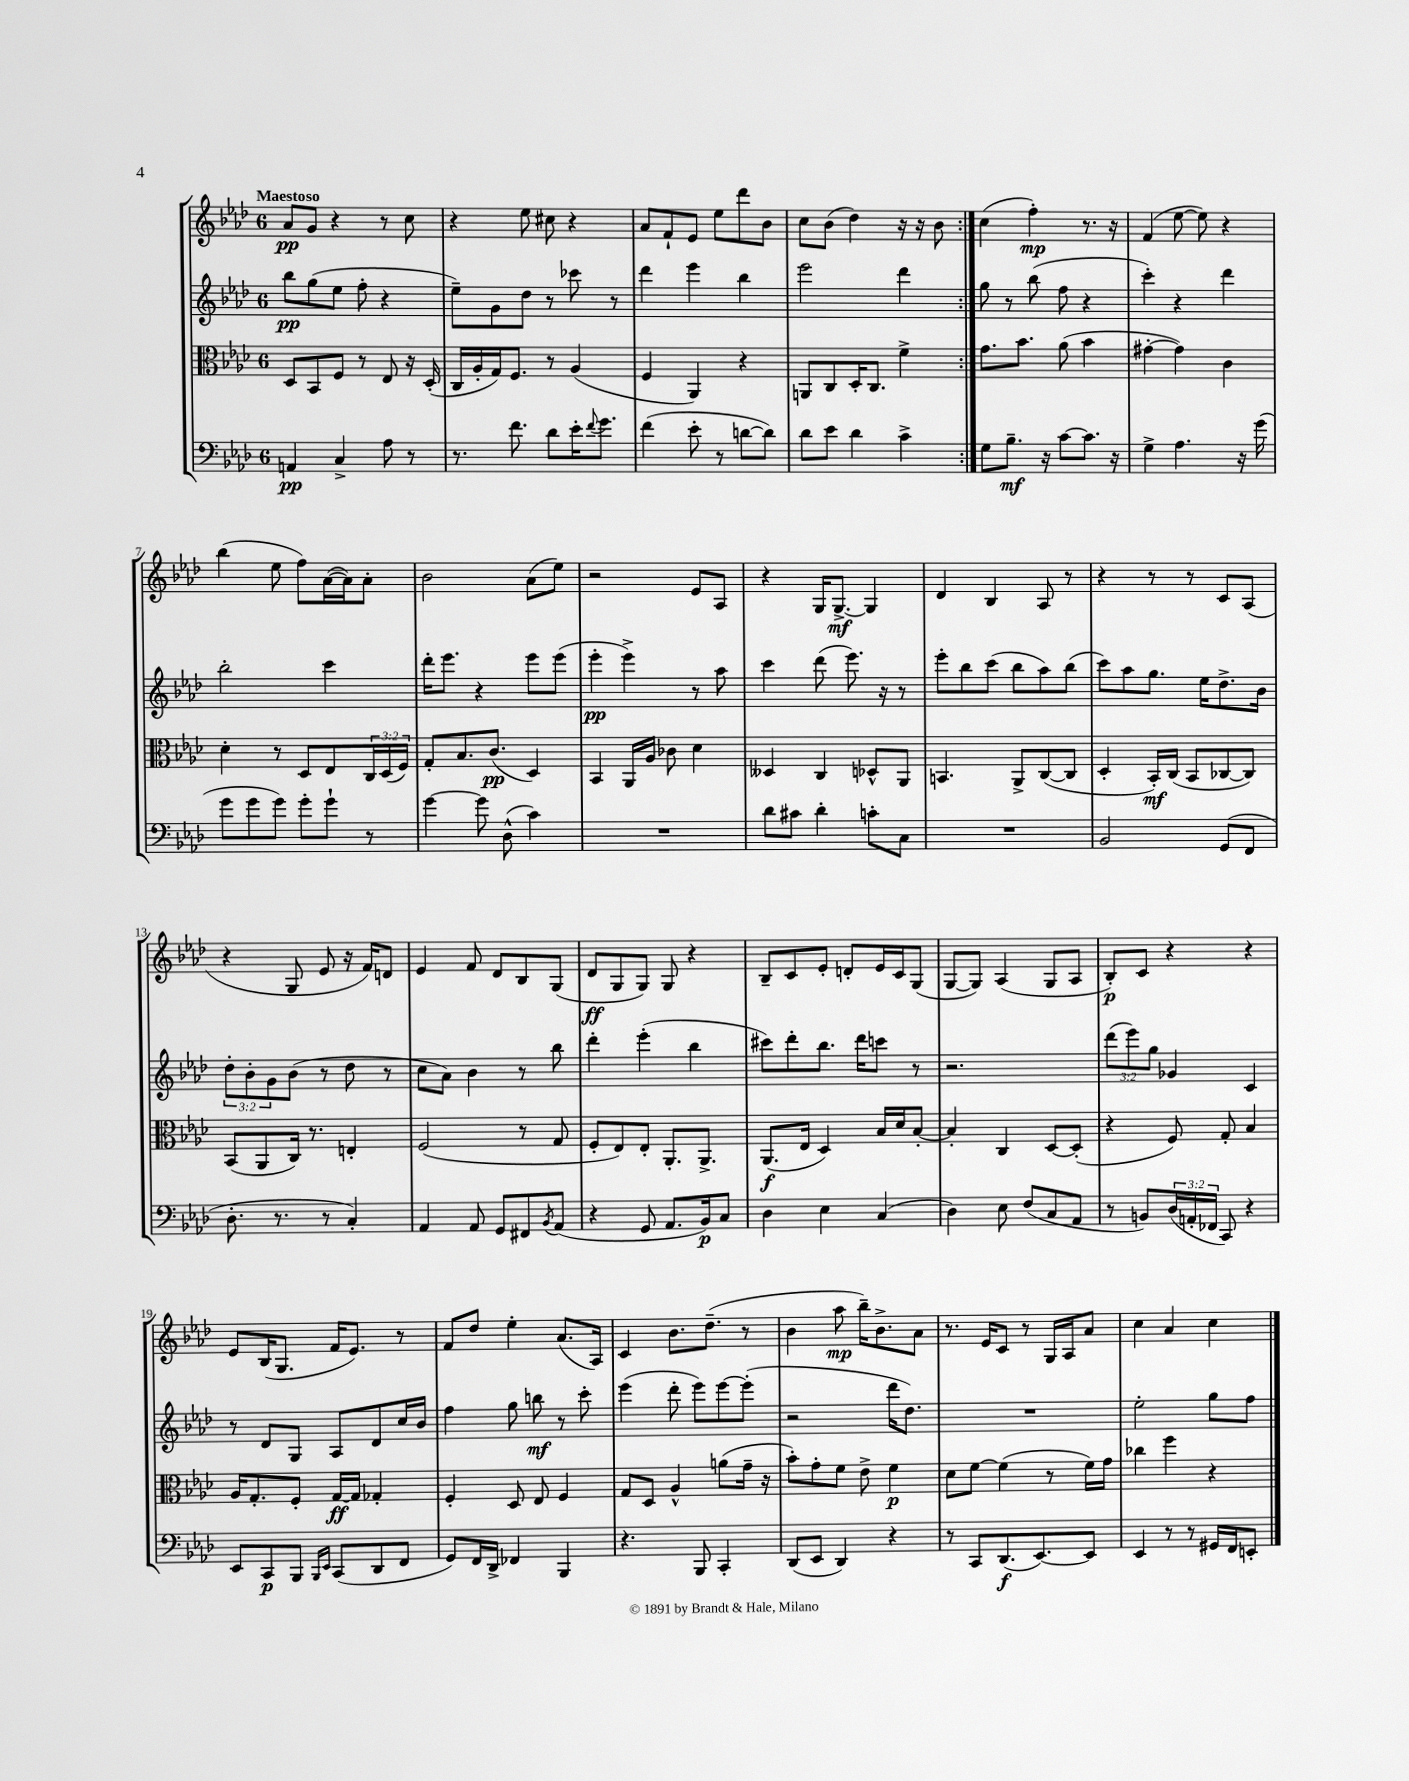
<<
\new StaffGroup <<
\new Staff = "s0" {
    \clef treble \key aes \major \once \override Staff.TimeSignature.style = #'single-digit \time 6/8 \tempo "Maestoso"
    \repeat volta 2 { aes'8\pp g'8 r4 r8 c''8 |
    r4 ees''8 cis''8 r4 |
    aes'8 f'8-! ees'8 ees''8 des'''8 bes'8 |
    c''8 bes'8( des''4) r16 r16 bes'8 | }
    c''4( f''4-.\mp) r8. r16 |
    f'4( ees''8~ ees''8) r4 |
    bes''4( ees''8 f''8) aes'16~( aes'16) aes'8-. |
    bes'2 aes'8( ees''8) |
    r2 ees'8 aes8 |
    r4 g16 g8.~->\mf g4 |
    des'4 bes4 aes8 r8 |
    r4 r8 r8 c'8 aes8( |
    r4 g8 ees'8 r16 f'16) d'8 |
    ees'4 f'8 des'8 bes8 g8( |
    des'8\ff g8 g8) g8 r4 |
    bes8-- c'8 ees'8-. d'8-. ees'16 c'16 g8( |
    g8~ g8) aes4( g8 aes8 |
    bes8-.\p) c'8 r4 r4 |
    ees'8 bes16( g8. f'16 ees'8.) r8 |
    f'8 des''8 ees''4-. aes'8.( aes16) |
    c'4 bes'8. des''8.--( r8 |
    bes'4 aes''8\mp bes''16--) bes'8.-> aes'8 |
    r8. ees'16 c'8 r8 g16 aes16 aes'8 |
    c''4 aes'4 c''4 \bar "|." |
}
\new Staff = "s1" {
    \clef treble \key aes \major \once \override Staff.TimeSignature.style = #'single-digit \time 6/8 \override Staff.TupletNumber.text = #tuplet-number::calc-fraction-text
    \repeat volta 2 { bes''8\pp g''8( ees''8 f''8-. r4 |
    ees''8--) g'8 des''8 r8 ces'''8 r8 |
    des'''4 ees'''4 bes''4 |
    ees'''2 des'''4 | }
    g''8 r8 bes''8( f''8 r4 |
    c'''4-.) r4 des'''4 |
    bes''2-. c'''4 |
    des'''16-. ees'''8. r4 ees'''8 ees'''8( |
    ees'''4-.\pp ees'''4->) r8 aes''8 |
    c'''4 des'''8( ees'''8.) r16 r8 |
    ees'''8-. bes''8 c'''8( bes''8 aes''8) bes''8( |
    c'''8) aes''8 g''8. ees''16 des''8.-> bes'16 |
    \tuplet 3/2 { des''8-. bes'8-. g'8 } bes'8( r8 des''8 r8 |
    c''8 aes'8) bes'4 r8 bes''8 |
    des'''4-. ees'''4-.( bes''4 |
    cis'''8) des'''8-. bes''8. des'''16 c'''8 r8 |
    r2. |
    \tuplet 3/2 { des'''8( ees'''8) g''8 } ges'4 c'4 |
    r8 des'8 g8 aes8 des'8 c''16 bes'16 |
    f''4 g''8 b''8\mf r8 c'''8-. |
    ees'''4( des'''8-. ees'''8) ees'''8~ ees'''8-.( |
    r2 des'''16 des''8.) |
    R2. |
    ees''2-. g''8 f''8 \bar "|." |
}
\new Staff = "s2" {
    \clef alto \key aes \major \once \override Staff.TimeSignature.style = #'single-digit \time 6/8 \override Staff.TupletNumber.text = #tuplet-number::calc-fraction-text
    \repeat volta 2 { des8 bes,8 f8 r8 ees8 r16 des16-.( |
    c16 aes16-. g16) f8. r8 aes4( |
    f4 aes,4) r4 |
    a,8 c8 des16-. c8. f'4-> | }
    g'8. bes'8. aes'8( bes'4 |
    gis'4~-. gis'4) c'4 |
    des'4-. r8 des8 ees8 \tuplet 3/2 { c16 des16( f16) } |
    g8-. bes8. c'8.\pp( des4) |
    bes,4 aes,16 aes16 ces'8 des'4 |
    deses4 c4 des8-^ aes,8 |
    b,4. aes,8-> c8~( c8 |
    des4-. bes,16-.\mf) c16( bes,8 ces8~ ces8) |
    bes,8( aes,8 c16) r8. e4-. |
    f2( r8 g8 |
    f8-. ees8) ees8-. aes,8.-. aes,8.-> |
    aes,8.\f( ees16 des4) bes16 des'16 bes8~-. |
    bes4-. c4 des8~ des8-.( |
    r4 f8) g8-. bes4 |
    aes16 g8.-. f8-. g16~\ff g16 ges4-. |
    f4-. des8 ees8 f4 |
    g8 des8 aes4-^ a'8( g'16-- r16 |
    bes'8-.) g'8-. f'8 ees'8-> f'4\p |
    des'8 f'8~ f'4( r8 f'16) g'16 |
    ces''4 f''4 r4 \bar "|." |
}
\new Staff = "s3" {
    \clef bass \key aes \major \once \override Staff.TimeSignature.style = #'single-digit \time 6/8 \override Staff.TupletNumber.text = #tuplet-number::calc-fraction-text
    \repeat volta 2 { a,4\pp c4-> aes8 r8 |
    r8. f'8. des'8 ees'16-. \appoggiatura { f'8 } g'8. |
    f'4( ees'8-. r8 d'8~ d'8) |
    des'8 ees'8 des'4 c'4-> | }
    g8 bes8.--\mf r16 c'8~ c'8. r16 |
    g4-> aes4. r16 g'16( |
    g'8 g'8 g'8) g'8-. g'8-! r8 |
    g'4~ g'8 des8-^( c'4) |
    R2. |
    des'8 cis'8 des'4-. c'8-. c8 |
    R2. |
    bes,2 g,8( f,8 |
    des8.-. r8. r8 c4-.) |
    aes,4 aes,8 g,8 fis,8 \acciaccatura { bes,8 } aes,8( |
    r4 g,8 aes,8. bes,16\p) c8 |
    des4 ees4 c4( |
    des4) ees8 f8( c8 aes,8 |
    r8 b,8) \tuplet 3/2 { des16( a,16-. fes,16 } c,8) r4 |
    ees,8 c,8\p bes,,8 \grace { bes,,16 ees,16 } c,8( des,8 f,8 |
    g,8) f,16 des,16-> fes,4 bes,,4 |
    r4. bes,,8 c,4-. |
    des,8( ees,8 des,4) r4 |
    r8 c,8 des,8.\f( ees,8.~) ees,8 |
    ees,4 r8 r8 gis,16 f,16 e,8-. \bar "|." |
}
>>
>>
